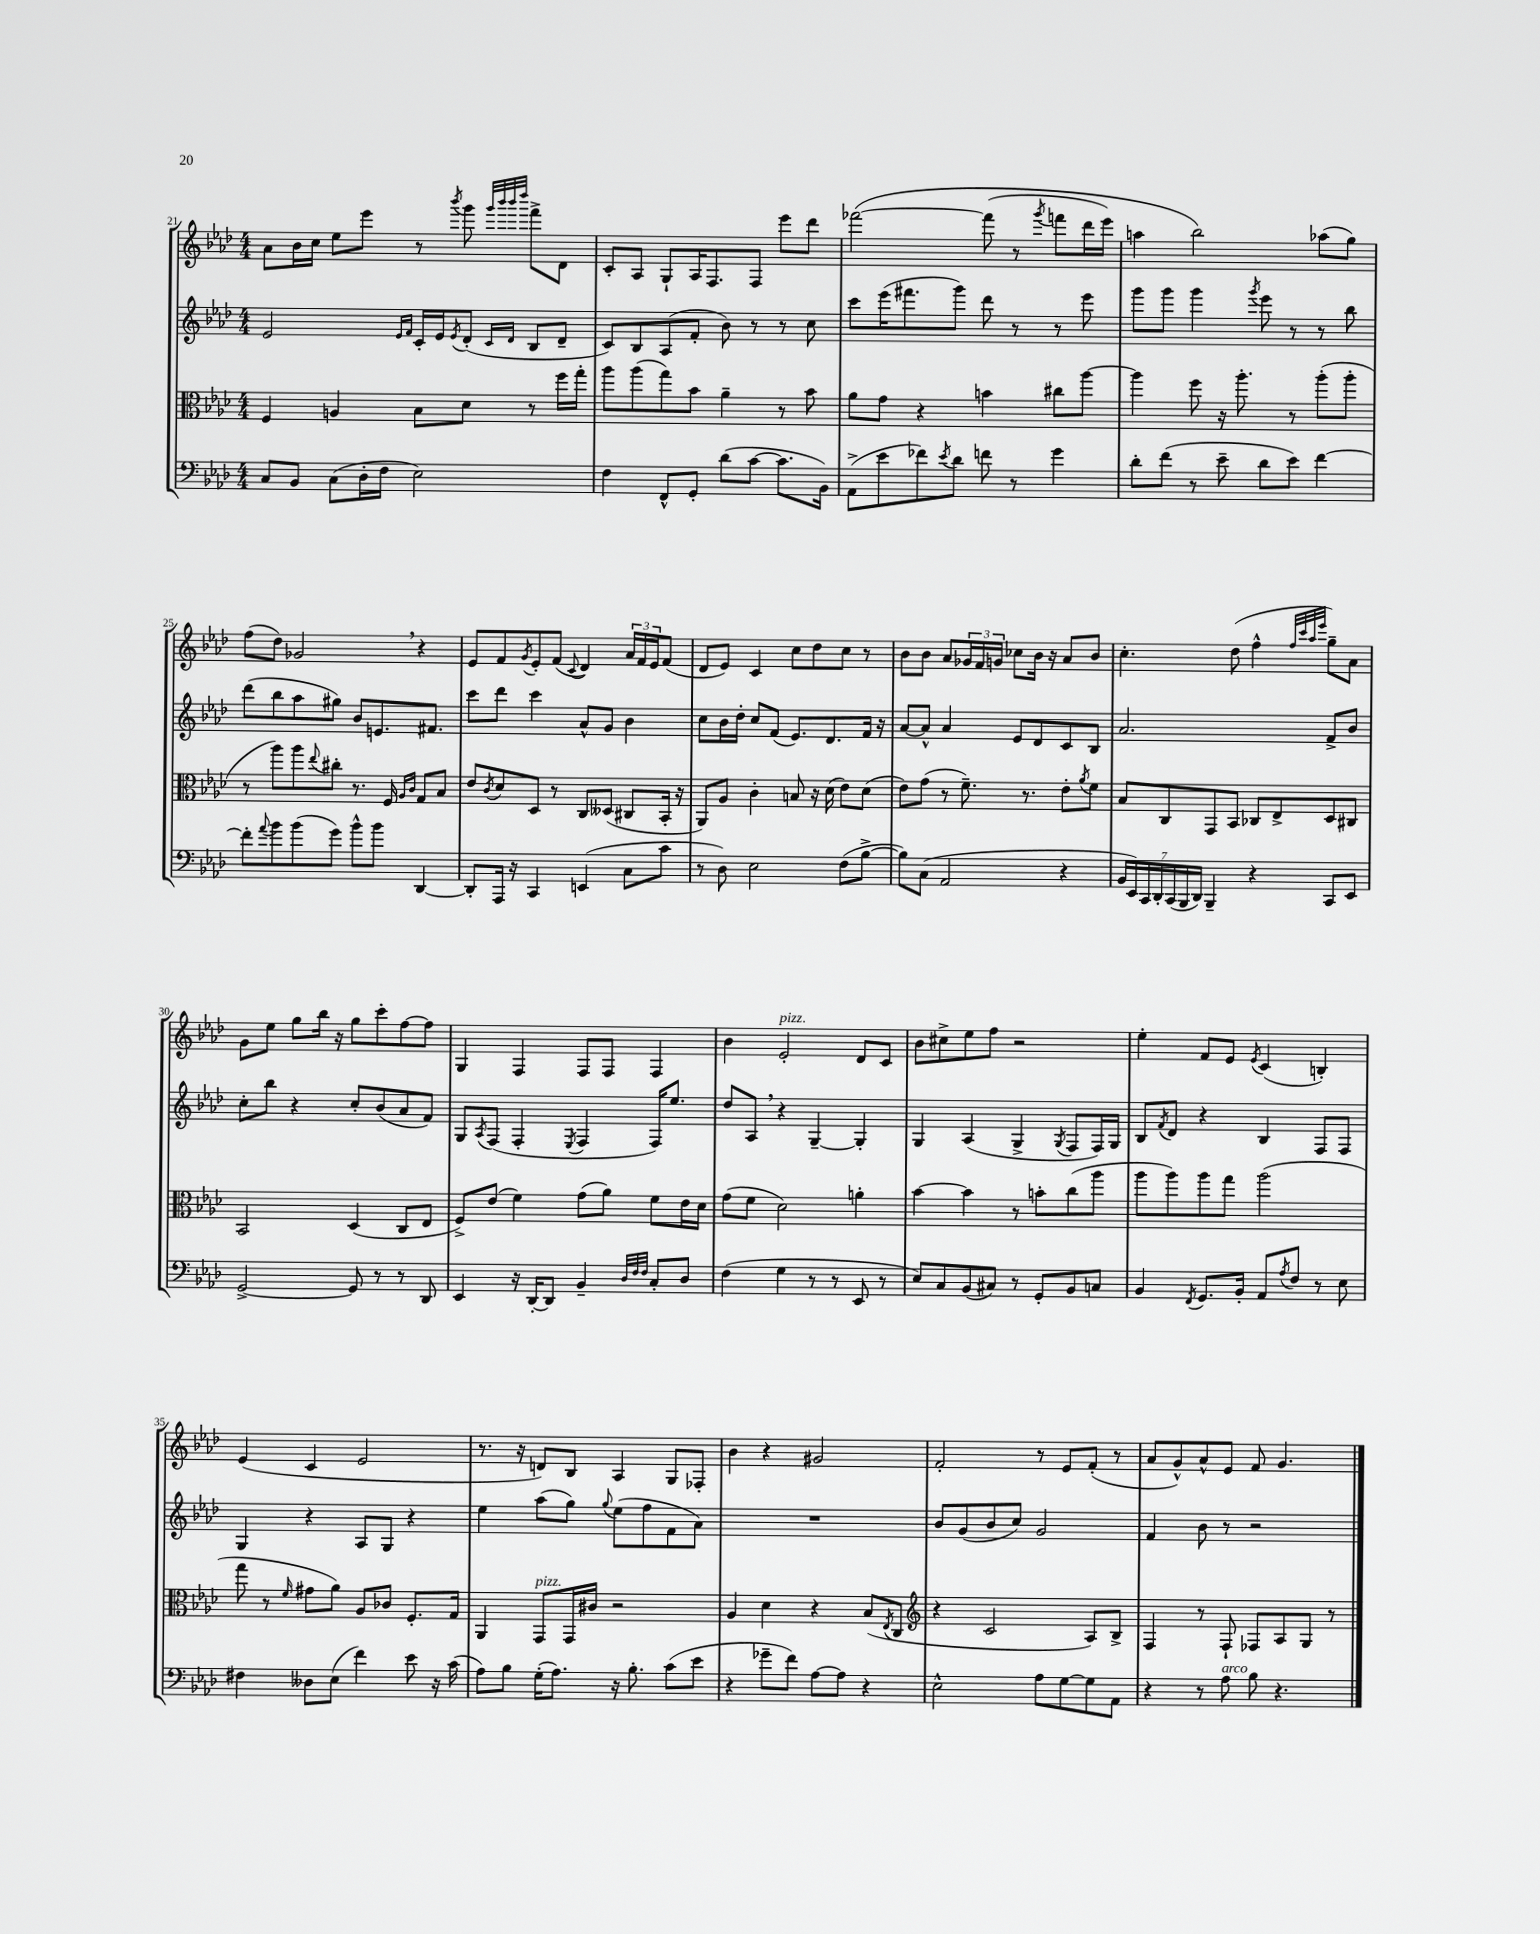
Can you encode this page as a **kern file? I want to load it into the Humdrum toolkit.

**kern	**kern	**kern	**kern
*staff4	*staff3	*staff2	*staff1
*clefF4	*clefC3	*clefG2	*clefG2
*k[b-e-a-d-]	*k[b-e-a-d-]	*k[b-e-a-d-]	*k[b-e-a-d-]
*M4/4	*M4/4	*M4/4	*M4/4
8C	4F	2e-	8a-
8BB-	.	.	16b-
.	.	.	16cc
(8C	4A	.	8ee-
16D-'	.	.	8eee-
16F	.	.	.
.	.	16qqe-	.
.	.	16qqf	.
2E-)	8B-	16c'	8r
.	.	16e-	.
.	.	8qe-	8qbbb-
.	8d-	(8d-'	8ggg
.	.	.	32qqggg
.	.	.	32qqbbb-
.	.	16qqc	32qqbbb-
.	.	16qqd-	32qqdddd-
.	8r	8B-	8fff^
.	16ff	8d-~	8d-
.	16gg'	.	.
=	=	=	=
4F	8aa-	8c)	8c'
.	(8aa-	8B-	8A-
8FF^^	8gg)	(8A-	8G`
8GG'	8b-	8f'	16A-
.	.	.	8.F
(8d-	4a-~	8b-)	.
[8c	.	8r	8F
8.c]	8r	8r	8eee-
.	8b-	8cc	8ddd-
16BB-)	.	.	.
=	=	=	=
(8AA-^	8a-	8ccc	&([2fff-
8e-	8g	(16eee-	.
.	.	8.fff#	.
8f-)	4r	.	.
8qe-	.	.	.
8d-	.	8ggg)	.
8f	4b	8ddd-	(8fff-]
8r	.	8r	8r
.	.	.	8qggg
4g	8cc#	8r	8fff
.	[8aa-	8eee-	16ddd-
.	.	.	16eee-)
=	=	=	=
8d-'	4aa-]	8ggg	4aa
(8f	.	8ggg	.
8r	8ff	4ggg	2bb-&)
8e-~	16r	.	.
.	8.aa-'	.	.
.	.	8qggg	.
8d-	.	8eee-	.
8e-)	8r	8r	.
[4f	(8aa-'	8r	(8aa-
.	8aa-'	8bb-	8gg)
=	=	=	=
8f']	8r	(8ddd-	(8ff
8qqa-	.	.	.
8b-	8aa-)	8bb-	8dd-)
(8b-	8aa-	8aa-	2g-
.	8qqee-	.	.
8g)	8cc#'	8gg#)	.
8b-^^	8.r	8b-	.
8b-	.	8.e	.
.	16F	.	.
.	16qqA-	.	.
.	16qqc	.	.
[4DD-	8G	.	4r
.	.	8.f#	.
.	8B-	.	.
=	=	=	=
8DD-']	8e-	8ccc	8e-
.	8qc	.	.
16AAA-	8d-	8ddd-	8f
16r	.	.	.
.	.	.	8qg
4CC	8D-	4ccc	8e-'
.	8r	.	(8f
.	.	.	8qqc
(4EE	8C	8a-^^	4d-)
.	(8D--	8g	.
8C	8C#	4b-	24a-
.	.	.	24f
.	.	.	24e-
8c	16BB-'	.	(8f
.	16r	.	.
=	=	=	=
8r	8AA-)	8cc	8d-
8D-)	8A-	16b-	8e-)
.	.	16dd-'	.
2E-	4c'	8cc	4c
.	.	(8f	.
.	8B	8.e-)	8cc
.	16r	.	8dd-
.	(16d-	8.d-	.
(8F	8e-)	.	8cc
[8B-^	(8d-	16f	8r
.	.	16r	.
=	=	=	=
8B-])	8e-)	[8a-	8b-
(8C	(8g	8a-^^]	8b-
2AA-	8r	4a-	8a-
.	8.f~)	.	24g-
.	.	.	24f
.	.	.	24g
.	.	8e-	8cc-
.	8.r	.	.
.	.	8d-	16b-
.	.	.	16r
4r	8e-'	8c	8a-
.	8qa-	.	.
.	8f	8B-	8b-
=	=	=	=
28BB-	8B-	2.a-	4.cc'
28EE-)	.	.	.
28CC	.	.	.
28DD-'	.	.	.
.	8C	.	.
(28CC	.	.	.
28BBB-	.	.	.
28DD-)	.	.	.
4BBB-~	8GG	.	.
.	8BB-	.	(8dd-
4r	8C-	.	4ff^^
.	8E-^	.	.
.	.	.	32qqff
.	.	.	32qqccc
.	.	.	32qqaa-
.	.	.	32qqeee-
8CC	8D-	8f^	8gg~)
8EE-	8C#	8b-	8a-
=	=	=	=
[2GG^	2BB-	8cc'	8g
.	.	8bb-	8ee-
.	.	4r	8gg
.	.	.	16bb-
.	.	.	16r
8GG]	(4D-	8cc'	8gg
8r	.	(8b-	8ccc'
8r	8C	8a-	[8ff
8DD-	8E-	8f)	8ff]
=	=	=	=
4EE-	8F^)	8G	4G
.	.	8qA-	.
.	(8e-	(8F	.
16r	4f)	4F'	4F
[16DD-'	.	.	.
8DD-]	.	.	.
.	.	8qE-	.
4BB-~	(8g	4F	8F
.	8a-)	.	8F
32qqD-	.	.	.
32qqF	.	.	.
32qqF	.	.	.
8C'	8f	16F)	4F
.	.	8.ee-	.
8D-	16e-	.	.
.	16d-	.	.
=	=	=	=
(4F	(8g	8dd-	4b-
.	8f	8A-	.
4G	2d-)	4r	2e-'
8r	.	[4G~	.
8r	.	.	.
8EE-	4a'	4G']	8d-
8r	.	.	8c
=	=	=	=
8E-)	[4b-	4G	8b-
8C	.	.	8cc#^
(8BB-	4b-]	(4A-	8ee-
8C#)	.	.	8ff
8r	8r	4G^	2r
8GG'	8b'	.	.
.	.	8qG	.
8BB-	(8cc	8F	.
8C	8aa-	16F)	.
.	.	16G	.
=	=	=	=
4BB-	8aa-	8B-	4ee-'
.	.	8qf	.
.	8aa-)	8d-	.
8qFF	.	.	.
8.GG	8aa-	4r	8f
.	8gg	.	8e-
16BB-'	.	.	.
.	.	.	8qe-
8AA-	(2aa-	4B-	(4c
8qA-	.	.	.
8F	.	.	.
8r	.	8F	4B')
8E-	.	8F	.
=	=	=	=
4F#	8gg	4G	(4e-
.	8r	.	.
.	16qqf	.	.
8D--	8g#	4r	4c
(8E-	8a-)	.	.
4f)	8A-	8A-	2e-
.	8c-	8G	.
8e-	8.F'	4r	.
16r	.	.	.
(16c	16G	.	.
=	=	=	=
8A-)	4AA-	4ee-	8.r
8B-	.	.	.
.	.	.	16r
(16G'	8GG	(8aa-	8d)
8.A-)	.	.	.
.	16GG	8gg)	8B-
.	16c#	.	.
.	.	8qqgg	.
16r	2r	(8ee-	4A-
8.B-'	.	.	.
.	.	8ff	.
(8c	.	8f	8G
8e-	.	8a-)	8F-'
=	=	=	=
4r	4A-	1r	4b-
8g-~	4d-	.	4r
8f)	.	.	.
[8A-	4r	.	2g#
8A-]	.	.	.
4r	(8B-	.	.
.	8qE-	.	.
.	8C	.	.
=	=	=	=
*	*clefG2	*	*
2E-^^	4r	8b-	2f'
.	.	(8g	.
.	2c	8b-	.
.	.	8cc)	.
8A-	.	2g	8r
[8G	.	.	8e-
8G]	8A-)	.	(8f'
8AA-	8B-^	.	8r
=	=	=	=
4r	4F	4f	8a-
.	.	.	8g^^)
8r	8r	8b-	8a-^^
8A-	8F`	8r	8e-
8B-	8F-	2r	8f
4.r	8A-	.	4.g
.	8G	.	.
.	8r	.	.
==	==	==	==
*-	*-	*-	*-
